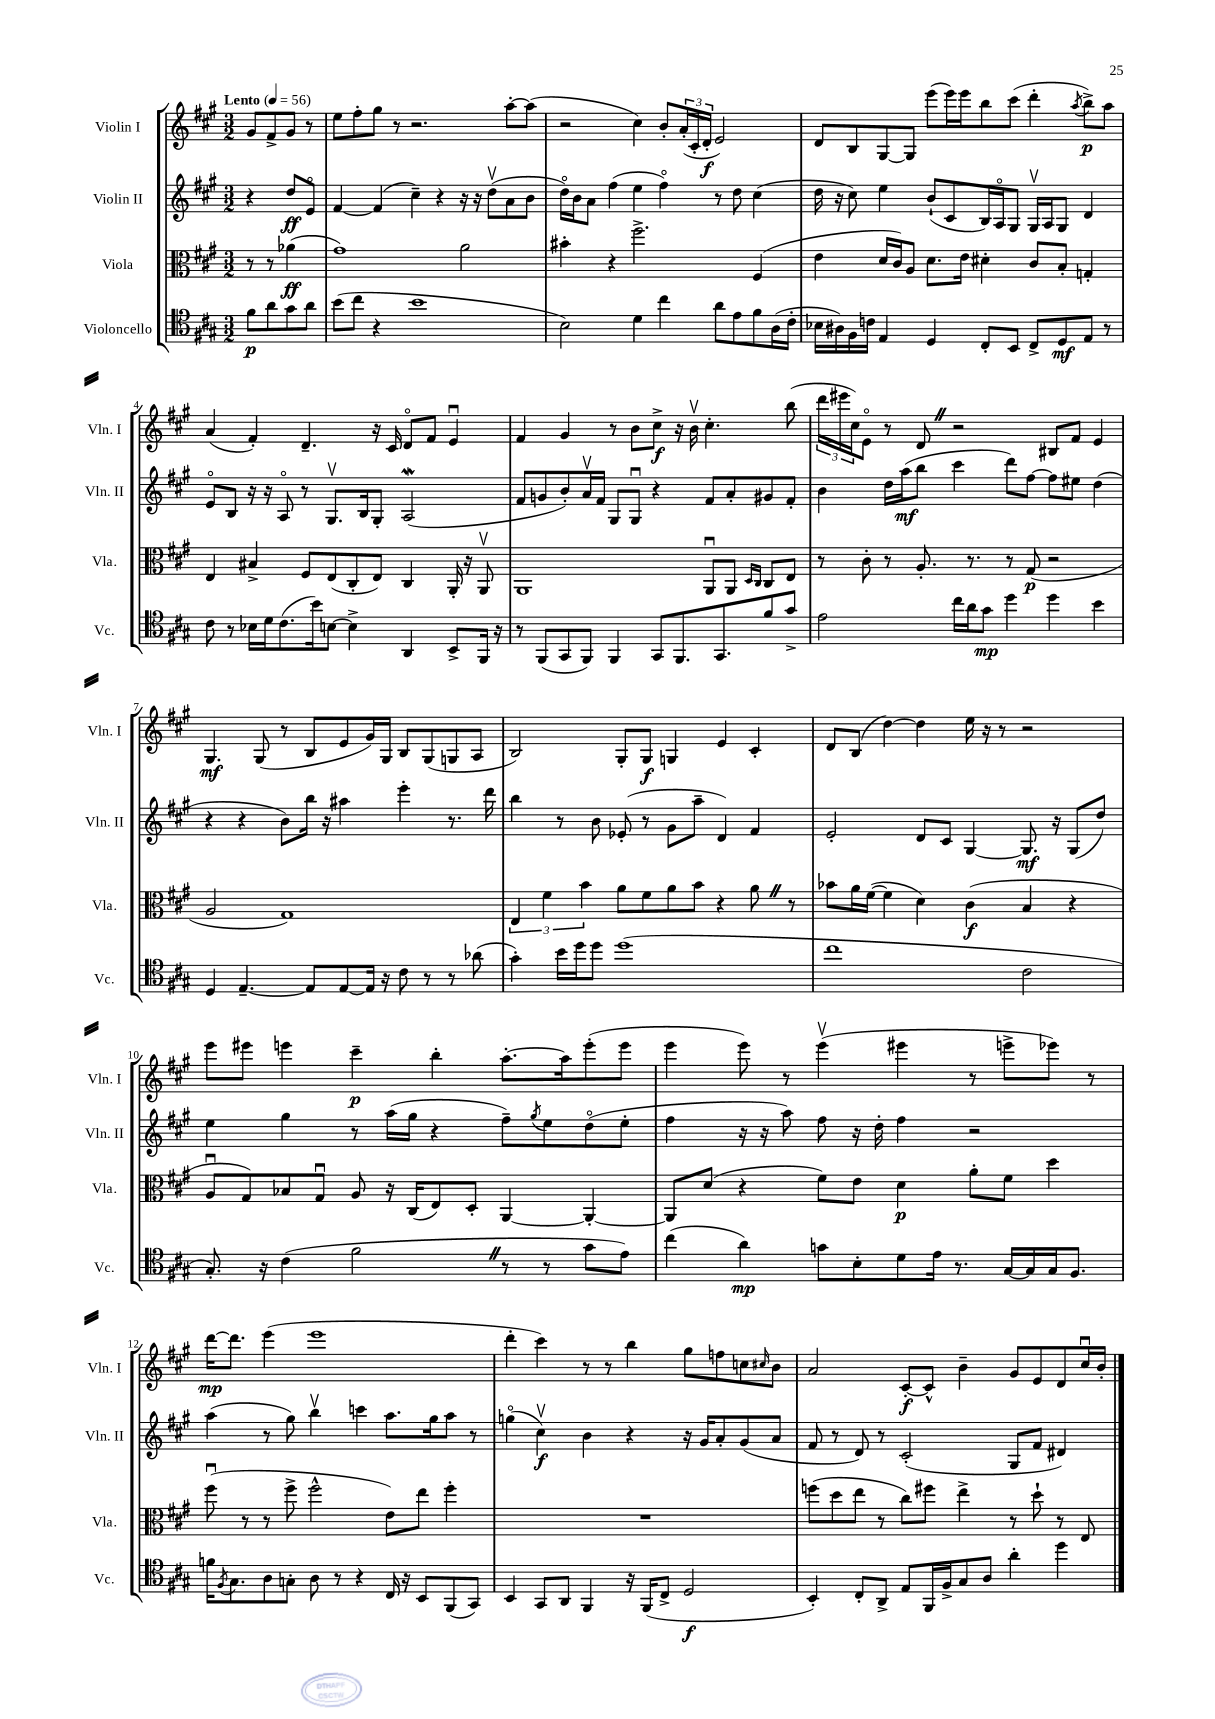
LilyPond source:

<<
\new StaffGroup <<
\new Staff = "s0" \with { instrumentName = "Violin I" shortInstrumentName = "Vln. I" } {
    \clef treble \key a \major \numericTimeSignature \time 3/2 \partial 2 \tempo "Lento" 4 = 56
    gis'8 fis'8-> gis'8 r8 |
    e''8 fis''8-. gis''8 r8 r2. a''8~-. a''8( |
    r2 cis''4) b'8-. \tuplet 3/2 { a'16-.( cis'16-. d'16-.\f } e'2) |
    d'8 b8 gis8~ gis8 e'''8( e'''16) e'''16 b''8 cis'''8( d'''4-. \acciaccatura { a''8 } b''8->\p) a''8 |
    a'4( fis'4-.) d'4.-- r16 cis'16 d'8\flageolet fis'8 e'4\downbow |
    fis'4 gis'4 r8 b'8 cis''8->\f r16 b'16\upbow cis''4.-. b''8( |
    \tuplet 3/2 { d'''16 eis'''16 cis''16) } e'8\flageolet r8 d'8 \once \override BreathingSign.text = \markup { \musicglyph "scripts.caesura.straight" } \breathe r2 bis8 fis'8 e'4 |
    gis4.\mf gis8( r8 b8 e'8 gis'16) gis16 b8 gis8( g8 a8 |
    b2) gis8-. gis8\f g4 e'4 cis'4-. |
    d'8 b8( d''4~) d''4 e''16 r16 r8 r2 |
    e'''8 eis'''8 e'''4 cis'''4--\p b''4-. a''8.~-. a''16 e'''8-.( e'''8 |
    e'''4 e'''8) r8 e'''4\upbow( eis'''4 r8 e'''8-> ees'''8) r8 |
    d'''16~\mp d'''8. e'''4( e'''1 |
    d'''4-. cis'''4) r8 r8 b''4 gis''8 f''8 c''8 \grace { cis''16 } b'8 |
    a'2 cis'8~-.\f cis'8-^ b'4-- gis'8 e'8 d'8 cis''16\downbow b'16-. \bar "|." |
}
\new Staff = "s1" \with { instrumentName = "Violin II" shortInstrumentName = "Vln. II" } {
    \clef treble \key a \major \numericTimeSignature \time 3/2 \partial 2
    r4 d''8\ff e'8\flageolet |
    fis'4~ fis'4( cis''4--) r4 r16 r16 d''8\upbow( a'8 b'8 |
    d''16\flageolet) b'16 a'8 fis''4( e''4 fis''4\flageolet) r8 d''8 cis''4( |
    d''16 r16 cis''8) e''4 b'8-!( cis'8 b16) a16\flageolet gis8 gis16\upbow a16 gis8 d'4 |
    e'8\flageolet b8 r16 r16 a8\flageolet r8 gis8.\upbow b16 gis8-. a2\mordent( |
    fis'8 g'8 b'8-.) a'16\upbow fis'16 gis8 gis8\downbow r4 fis'8 a'8-. gis'8 fis'8-. |
    b'4 d''16 a''16\mf( b''8 cis'''4 d'''8) fis''8~ fis''8 eis''8 d''4( |
    r4 r4 b'8) b''16 r16 ais''4 e'''4-. r8. d'''16 |
    b''4 r8 b'8 ees'8-.( r8 gis'8 a''8-- d'4) fis'4 |
    e'2-. d'8 cis'8 gis4~ gis8.\mf r16 gis8( d''8) |
    e''4 gis''4 r8 a''16( gis''16 r4 fis''8--) \acciaccatura { gis''8 } e''8 d''8\flageolet( e''8-. |
    fis''4 r16 r16 a''8) fis''8 r16 d''16-. fis''4 r2 |
    a''4( r8 gis''8) b''4\upbow c'''4 a''8. gis''16 a''8 r8 |
    g''4\flageolet( cis''4\upbow\f) b'4 r4 r16 gis'16 a'8-. gis'8( a'8 |
    fis'8 r8 d'8) r8 cis'2-.( gis8 fis'8 dis'4) \bar "|." |
}
\new Staff = "s2" \with { instrumentName = "Viola" shortInstrumentName = "Vla." } {
    \clef alto \key a \major \numericTimeSignature \time 3/2 \partial 2
    r8 r8 aes'4\ff( |
    gis'1) a'2 |
    bis'4-. r4 fis''2.-> fis4( |
    e'4 d'16 cis'16) a8 d'8. e'16 dis'4-. cis'8 b8-. g4-. |
    e4 bis4-> fis8 e8( cis8-. e8) cis4 a,16-. r16 a,8\upbow |
    a,1 a,8\downbow a,8 \grace { d16 cis16 } cis8 e8 |
    r8 cis'8-. r8 a8.-. r8. r8 gis8\p( r2 |
    a2 gis1) |
    \tuplet 3/2 { e4 fis'4 b'4 } a'8 fis'8 a'8 b'8 r4 a'8 \once \override BreathingSign.text = \markup { \musicglyph "scripts.caesura.straight" } \breathe r8 |
    bes'8 a'16 fis'16~( fis'4 d'4) cis'4\f( b4 r4 |
    a8\downbow gis8) bes8 gis8\downbow a8 r16 cis16( e8) d8-. a,4~ a,4~-. |
    a,8 d'8( r4 fis'8) e'8 d'4\p a'8-. fis'8 d''4 |
    fis''8\downbow( r8 r8 fis''8-> fis''2-^ e'8) e''8 fis''4-. |
    R1. |
    f''8( d''8 e''8 r8 cis''8) fis''8 e''4-> r8 d''8-! r8 e8 \bar "|." |
}
\new Staff = "s3" \with { instrumentName = "Violoncello" shortInstrumentName = "Vc." } {
    \clef tenor \key a \major \numericTimeSignature \time 3/2 \partial 2
    fis'8\p a'8 gis'8 a'8 |
    b'8( cis''8 r4 b'1 |
    b2) d'4 cis''4 a'8 e'8 fis'8 a16( cis'16-. |
    bes16 ais16) fis16 c'16 e4 d4 cis8-. b,8 cis8-> d8\mf e8 r8 |
    cis'8 r8 bes16 d'16 cis'8.( b'16) b8~ b4-> a,4 b,8-> fis,16 r16 |
    r8 fis,8( gis,8 fis,8) fis,4 gis,8 fis,8. gis,8. fis'8 gis'8-> |
    e'2 cis''16 a'16 gis'8\mp d''4 d''4 b'4 |
    d4 e4.~-- e8 e8~ e16 r16 cis'8 r8 r8 aes'8( |
    gis'4-.) b'16 d''16 d''8 d''1( |
    cis''1 cis'2 |
    gis8.-.) r16 cis'4( fis'2 \once \override BreathingSign.text = \markup { \musicglyph "scripts.caesura.straight" } \breathe r8 r8 gis'8 e'8) |
    cis''4( a'4\mp) g'8 b8-. d'8 e'16 r8. gis16~ gis16 gis16 fis8. |
    f'16 \acciaccatura { fis8 } gis8. a8 g8-. a8 r8 r4 cis16 r16 b,8 fis,8( gis,8) |
    b,4 gis,8 a,8 fis,4 r16 fis,16( cis8-> d2\f |
    b,4-.) cis8-. a,8-> e8 fis,16 fis16-> gis8 a8 a'4-. d''4 \bar "|." |
}
>>
>>
